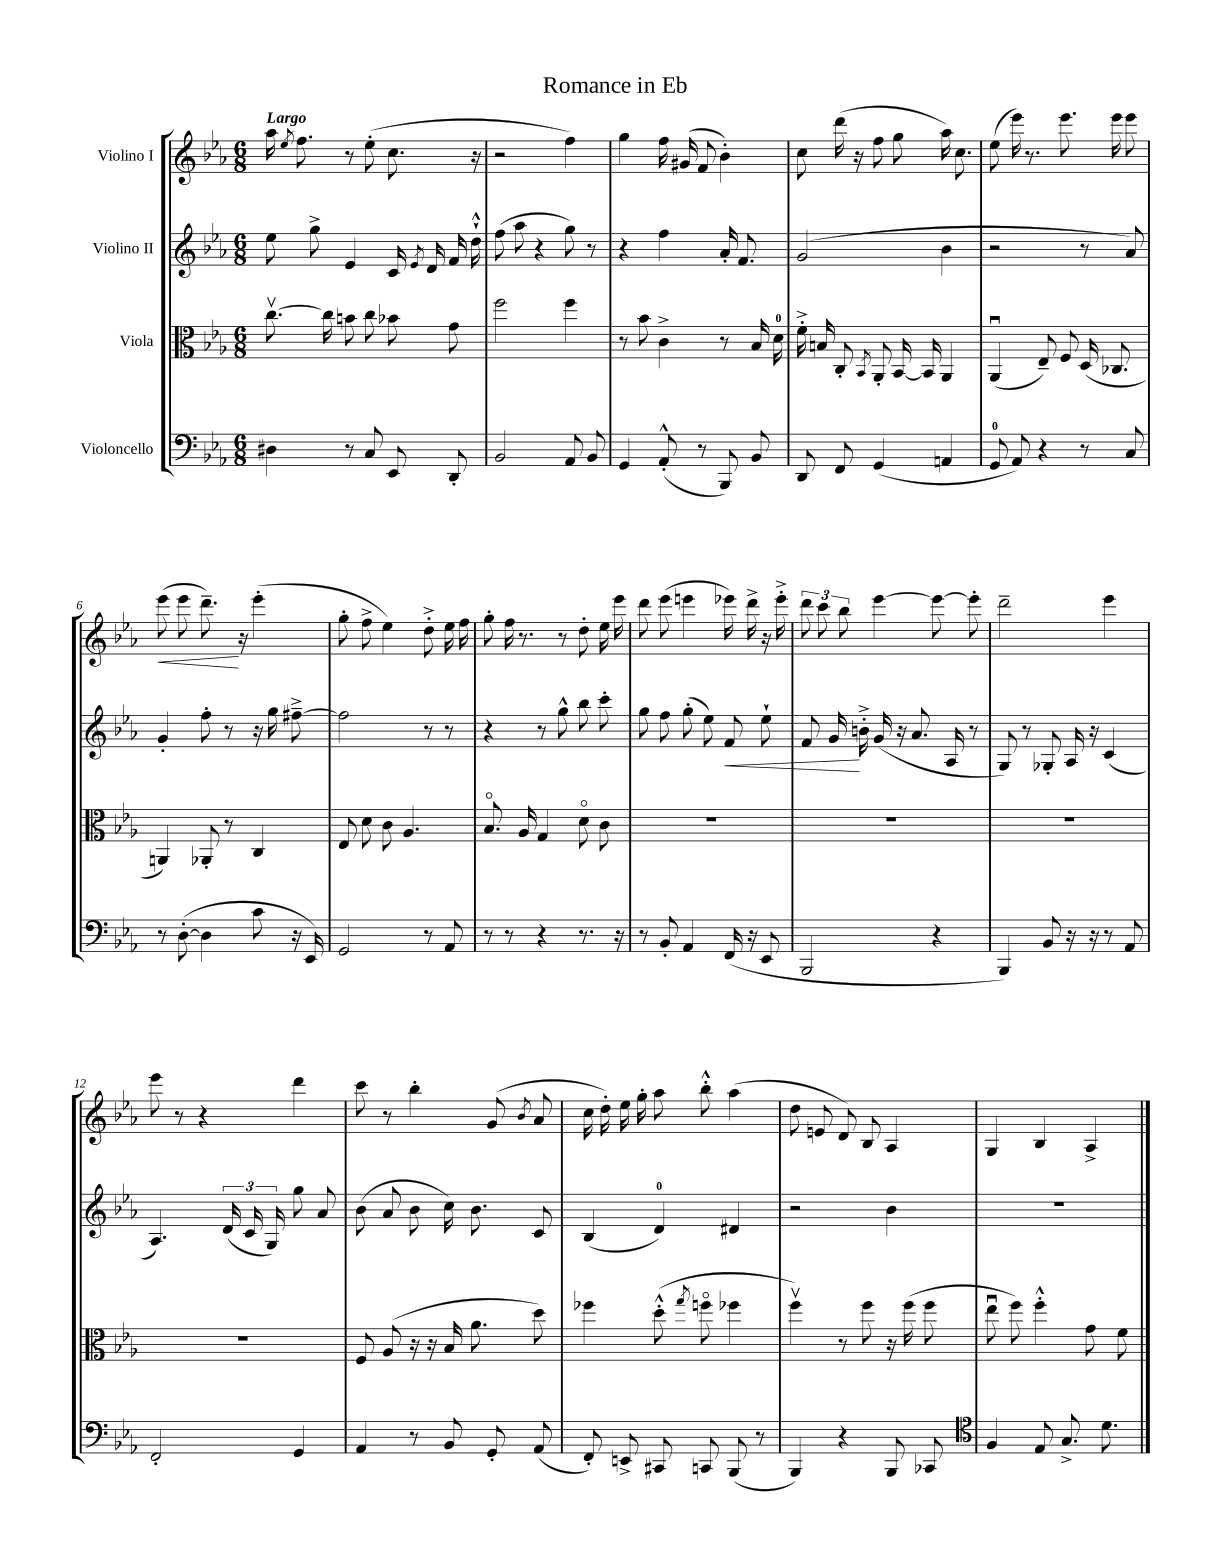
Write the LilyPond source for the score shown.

\header { title = "Romance in Eb" }
<<
\new StaffGroup <<
\new Staff = "s0" \with { instrumentName = "Violino I" } {
    \clef treble \key ees \major \numericTimeSignature \time 6/8 \tempo "Largo"
    \autoBeamOff aes''16 \acciaccatura { ees''8 } f''8. r8 ees''8-.( c''8. r16 |
    r2 f''4) |
    g''4 f''16 gis'16( f'8 bes'4-.) |
    c''8 d'''16( r16 f''8 g''8 aes''16) c''8. |
    ees''8( ees'''16) r8. ees'''8. ees'''16 ees'''8 |
    ees'''8\<( ees'''8 d'''8.--\!) r16 ees'''4-.( |
    g''8-. f''8-> ees''4) d''8-.-> ees''16 f''16 |
    g''8-. f''16 r8. r8 d''8-. ees''16 ees'''16 |
    d'''8 ees'''8( e'''4 ees'''16) d'''16-> r16 ees'''16-.-> |
    \tuplet 3/2 { d'''8 c'''8 bes''8 } ees'''4~ ees'''8~ ees'''8-. |
    d'''2-- ees'''4 |
    ees'''8 r8 r4 d'''4 |
    c'''8 r8 bes''4-. g'8( \acciaccatura { bes'8 } aes'8 |
    c''16 d''16-.) ees''16 g''16-. aes''8 bes''8-.-^ aes''4( |
    d''8 e'8 d'8) bes8 aes4 |
    g4 bes4 aes4-> \bar "|." |
}
\new Staff = "s1" \with { instrumentName = "Violino II" } {
    \clef treble \key ees \major \numericTimeSignature \time 6/8
    \autoBeamOff ees''8 g''8-> ees'4 c'16 \acciaccatura { ees'8 } d'16 f'16 d''16-!-^ |
    f''8( aes''8 r4 g''8) r8 |
    r4 f''4 aes'16-. f'8. |
    g'2( bes'4 |
    r2 r8 aes'8) |
    g'4-. f''8-. r8 r16 g''16 fis''8~---> |
    fis''2 r8 r8 |
    r4 r8 g''8-^ bes''8 c'''8-. |
    g''8 f''8 g''8-.( ees''8) f'8\< ees''8-! |
    f'8 g'16\! b'16-.-> g'16( r16 aes'8. aes16 r8 |
    g8) r8 ges8-. aes16 r16 c'4( |
    aes4.) \tuplet 3/2 { d'16( c'16 g16) } g''8 aes'8 |
    bes'8( aes'8 bes'8 c''16) bes'8. c'8 |
    bes4( d'4-0) dis'4 |
    r2 bes'4 |
    R2. \bar "|." |
}
\new Staff = "s2" \with { instrumentName = "Viola" } {
    \clef alto \key ees \major \numericTimeSignature \time 6/8
    \autoBeamOff c''8.~\upbow c''16 b'8 c''8 bes'8 g'8 |
    f''2 f''4 |
    r8 bes'8 c'4-> r8 bes16 d'16-0 |
    f'16-.-> b16 c8-. \acciaccatura { bes,8 } aes,8-. bes,16~ bes,16 aes,4 |
    aes,4\downbow( ees8--) f8 d16( ces8. |
    a,4) aes,8-. r8 c4 |
    ees8 d'8 c'8 aes4. |
    bes8.\flageolet aes16 g4 d'8\flageolet c'8 |
    R2. |
    R2. |
    R2. |
    R2. |
    f8 aes8( r16 r16 bes16 aes'8. d''8) |
    fes''4 d''8-.-^( \acciaccatura { g''8 } f''8\flageolet fes''4 |
    f''4\upbow) r8 f''8 r16 f''16( f''8 |
    ees''8\downbow f''8) f''4-.-^ g'8 f'8 \bar "|." |
}
\new Staff = "s3" \with { instrumentName = "Violoncello" } {
    \clef bass \key ees \major \numericTimeSignature \time 6/8
    \autoBeamOff dis4 r8 c8 ees,8 d,8-. |
    bes,2 aes,8 bes,8 |
    g,4 aes,8-.-^( r8 bes,,8) bes,8 |
    d,8 f,8 g,4( a,4 |
    g,8-0 aes,8) r4 r8 c8 |
    r8 d8~-.( d4 c'8 r16 ees,16) |
    g,2 r8 aes,8 |
    r8 r8 r4 r8. r16 |
    r8 bes,8-. aes,4 f,16( r16 ees,8 |
    bes,,2 r4 |
    bes,,4) bes,8 r16 r16 r8 aes,8 |
    f,2-. g,4 |
    aes,4 r8 bes,8 g,8-. aes,8( |
    f,8-.) e,8-> cis,8 c,8 bes,,8( r8 |
    bes,,4) r4 bes,,8 ces,8 |
    \clef tenor f4 ees8 g8.-> d'8. \bar "|." |
}
>>
>>
